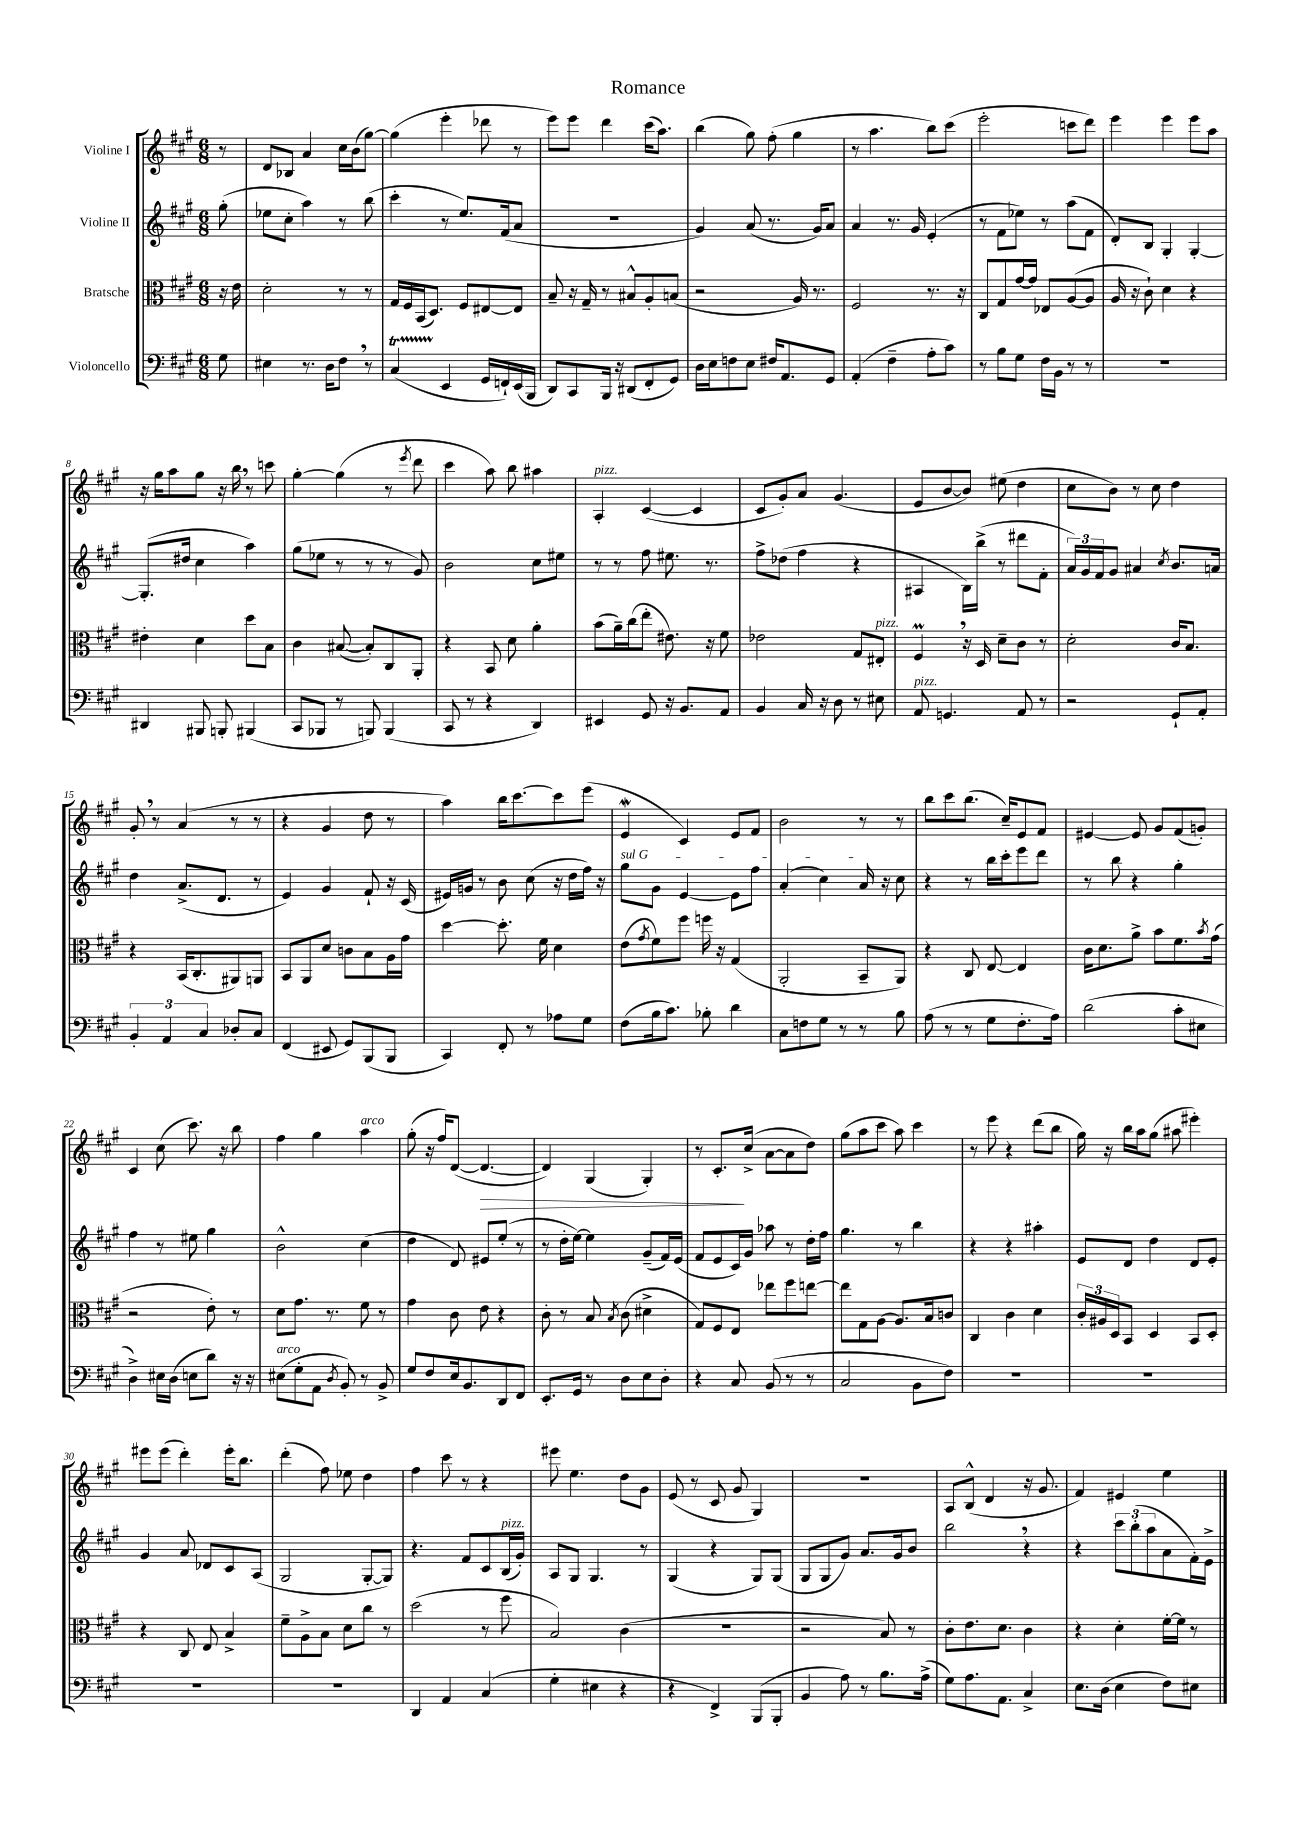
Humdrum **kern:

**kern	**kern	**kern	**kern	**dynam
*part4	*part3	*part2	*part1	*part1
*staff4	*staff3	*staff2	*staff1	*staff1
*I"Violoncello	*I"Bratsche	*I"Violine II	*I"Violine I	*
*clefF4	*clefC3	*clefG2	*clefG2	*
*k[f#c#g#]	*k[f#c#g#]	*k[f#c#g#]	*k[f#c#g#]	*
*M6/8	*M6/8	*M6/8	*M6/8	*
=	=	=	=	=
8G#\	16r	(8gg#'\	8r	.
.	16e\	.	.	.
=1	=1	=1	=1	=1
4E#X\	2d'\	8ee-X\L	8d/L	.
.	.	8cc#'\J	8B-X/J	.
8.r	.	4aa\)	4a/	.
16D\KL	.	.	.	.
8F#,\J	8r	8r	16cc#\LL	.
.	.	.	(16b\J	.
8r	8r	(8bb\	[8gg#\J)	.
=2	=2	=2	=2	=2
(4C#t/	16G#/LL	4ccc#'\	(4gg#\]	.
.	16F#/	.	.	.
.	(16BB/J	.	.	.
.	8.D/J)	.	.	.
4EE/	.	8r	4eee'\	.
.	8F#/L	8.ee/L)	.	.
16GG#/LL	[8E#X/	.	8ddd-X\	.
16FFn`/)	.	(16f#/k	.	.
(16EE/	8E#/J]	8a/J	8r	.
16BBB/JJ	.	.	.	.
=3	=3	=3	=3	=3
8DD/L)	8B~/	2.r	8eee\L)	.
8CC#/	16r	.	8eee\J	.
.	16G#~/	.	.	.
16BBB/Jk	8r	.	4ddd\	.
16r	.	.	.	.
(8DD#X/L	8B#X^^/L	.	.	.
8FF#'/	8A'/	.	(16ccc#\KL	.
.	.	.	8.aa\J)	.
8GG#/J)	(8Bn/J	.	.	.
=4	=4	=4	=4	=4
16D\LL	2r	4g#/)	(4bb\	.
16E\J	.	.	.	.
8Fn\	.	.	.	.
8E\J	.	(8a/	8gg#\)	.
16F#X/KL	.	8.r	(8ff#'\	.
8.AA/	.	.	.	.
.	16A/)	.	4gg#\	.
.	8.r	16g#/KL)	.	.
8GG#/J	.	8a/J	.	.
=5	=5	=5	=5	=5
(4AA'/	2F#/	4a/	8r	.
.	.	.	4.aa\	.
4F#~\	.	8.r	.	.
.	.	16g#/	.	.
8A'\L	8.r	(4e'/	8bb\L)	.
8c#\J)	.	.	(8ccc#\J	.
.	16r	.	.	.
=6	=6	=6	=6	=6
8r	8C#/L	8r	2eee'\	.
8B\L	8G#/	8f#\L	.	.
8G#\J	[16g#/L	8ee-X\J)	.	.
.	16g#/JJ]	.	.	.
16F#\LL	8E-X/L	8r	.	.
16BB\JJ	.	.	.	.
8r	([8A/	(8aa\L	8cccn\L	.
8r	8A/J]	8f#\J	8ddd\J)	.
=7	=7	=7	=7	=7
2.r	16A/	8d'/L)	4eee\	.
.	16r	.	.	.
.	8c#`\)	8B/J	.	.
.	4d\	4G#'/	4eee\	.
.	4r	[4G#'/	8eee\L	.
.	.	.	8aa\J	.
!!LO:LB:g=z
=8	=8	=8	=8	=8
4DD#X/	4e#X'\	(8.G#'/L]	16r	.
.	.	.	16gg#\KL	.
.	.	.	8aa\	.
.	.	16dd#X/Jk	.	.
8BBB#X/	4d\	4cc#\	8gg#\J	.
8BBBn'/	.	.	16r	.
.	.	.	16bb,\	.
(4BBB#X/	8dd\L	4aa\)	8r	.
.	8B\J	.	8cccn\	.
=9	=9	=9	=9	=9
8CC#/L	4c#\	(8gg#\L	[4gg#'\	.
8BBB-X/J	.	8ee-X\J	.	.
8r	([8B#X/	8r	(4gg#\]	.
8BBBn/)	8B#'/L])	8r	.	.
(4BBB/	8C#/	8r	8r	.
.	.	.	8qeee/	.
.	8AA'/J	8g#/)	8ddd\	.
=10	=10	=10	=10	=10
8CC#/	4r	2b\	4ccc#\	.
8r	.	.	.	.
4r	8BB/	.	8aa\)	.
.	8d\	.	8bb\	.
4DD/)	4a'\	8cc#\L	4aa#X\	.
.	.	8ee#X\J	.	.
=11	=11	=11	=11	=11
!	!	!	!LO:TX:a:i:t=pizz.	!
4EE#X/	(8b\L	8r	4A'/	.
.	16a~\L)	8r	.	.
.	(16cc#\J	.	.	.
8GG#/	8ee'\J	8ff#\	([4c#/	.
16r	8.e#X\)	8.ee#X\	.	.
8.BB/L	.	.	.	.
.	.	.	4c#/]	.
.	16r	8.r	.	.
8AA/J	8f#\	.	.	.
=12	=12	=12	=12	=12
4BB/	2e-X\	8ff#^\L	8c#/L	.
.	.	(8dd-X\J	8g#'/)	.
16C#/	.	4ff#\	8a/J	.
16r	.	.	.	.
8D\	.	.	(4.g#/	.
8r	8G#/L	4r	.	.
!	!LO:TX:a:i:t=pizz.	!	!	!
8E#X\	8E#X'/J	.	.	.
=13	=13	=13	=13	=13
!LO:TX:a:i:t=pizz.	!	!	!	!
8AA/	4F#M,/	4A#X/	8e/L	.
4.GGn/	.	.	[8b/	.
.	16r	16B\LL)	8b/J])	.
.	16D/	(16bb^\JJ	.	.
.	8d~\L	8r	(8ee#X\	.
8AA/	8c#\J	8ddd#X\L	4dd\	.
8r	8r	8f#'\J	.	.
=14	=14	=14	=14	=14
2r	2d'\	24a/LL)	8cc#\L	.
.	.	24g#/	.	.
.	.	24f#/J	.	.
.	.	8g#/J	8b\J)	.
.	.	4a#X/	8r	.
.	.	.	8cc#\	.
.	.	8qcc#/	.	.
8GG#`/L	16c#/KL	8.b/L	4dd\	.
.	8.B/J	.	.	.
8AA'/J	.	.	.	.
.	.	16an/Jk	.	.
!!LO:LB:g=z
=15	=15	=15	=15	=15
6BB'/	4r	4dd\	8g#',/	.
.	.	.	8r	.
6AA/	.	.	.	.
.	(16BB/KL	(8.a^/L	(4a/	.
.	8.C#'/	.	.	.
6C#/	.	.	.	.
.	.	8.d/J	.	.
8D-X'/L	8AA#X/)	.	8r	.
8C#/J	8AAn/J	8r	8r	.
=16	=16	=16	=16	=16
(4FF#/	8BB/L	4e/)	4r	.
.	8AA/	.	.	.
8EE#X/	8d/J	4g#/	4g#/	.
8GG#/L)	8cn\L	.	.	.
(8BBB/	8B\	8f#`/	8dd\	.
8BBB/J	16A\L	16r	8r	.
.	16g#\JJ	(16c#/	.	.
=17	=17	=17	=17	=17
4CC#/)	[4dd\	16e#X/LL)	4aa\)	.
.	.	16gn/JJ	.	.
.	.	8r	.	.
8FF#'/	8.dd'\]	8b\	16bb\KL	.
.	.	.	[8.ccc#\	.
8r	.	(8cc#\	.	.
.	16f#\	.	.	.
8A-X\L	4d\	16r	8ccc#\]	.
.	.	16dd\LL	.	.
8G#\J	.	16ff#\JJ)	(8eee\J	.
.	.	16r	.	.
=18	=18	=18	=18	=18
!	!	!LO:TX:a:i:t=sul G	!	!
(8F#\L	(8e\L	8gg#\L	4eW/	.
.	8qg#/	.	.	.
16B\k	8f#\)	8g#\J	.	.
8.c#\J)	.	.	.	.
.	8ff#\J	[4e/	4c#/)	.
8B-X'\	16ffn\	.	.	.
.	16r	.	.	.
4d\	(4G#/	8e\L]	8e/L	.
.	.	8ff#\J	8f#/J	.
=19	=19	=19	=19	=19
8C#\L	2AA'/	(4a'/	2b\	.
8Fn\	.	.	.	.
8G#\J	.	4cc#\)	.	.
8r	.	.	.	.
8r	8BB~/L	16a/	8r	.
.	.	16r	.	.
8B\	8AA/J)	8cc#\	8r	.
=20	=20	=20	=20	=20
(8A\	4r	4r	8bb\L	.
8r	.	.	8ccc#\	.
8r	8C#/	8r	(8.bb\J	.
8G#\L	[8E/	16bb\LL	.	.
.	.	16ccc#'\J	16cc#~/KL)	.
8.F#'\	4E/]	8eee\	8e/	.
.	.	8ddd\J	8f#/J	.
16A\Jk)	.	.	.	.
=21	=21	=21	=21	=21
(2d\	16c#\KL	8r	[4e#X/	.
.	8.d\	.	.	.
.	.	8bb\	.	.
.	8a^\J	4r	8e#/]	.
.	8b\L	.	8g#/L	.
8c#'\L	8.f#\	4gg#'\	(8f#/	.
8E#X\J	.	.	8gn'/J)	.
.	8qb/	.	.	.
.	(16g#\Jk	.	.	.
!!LO:LB:g=z
=22	=22	=22	=22	=22
4D^\)	2r	4ff#\	4c#/	.
16E#X\LL	.	8r	(8cc#\	.
(16D\JJ	.	.	.	.
8En\L	.	8ee#X\	8.ccc#\)	.
8d\J)	8e'\)	4gg#\	.	.
.	.	.	16r	.
16r	8r	.	8bb\	.
16r	.	.	.	.
=23	=23	=23	=23	=23
!LO:TX:a:i:t=arco	!	!	!	!
(8E#X\L	8d\L	2b^^\	4ff#\	.
8G#'\	8.g#\J	.	.	.
8AA\J	.	.	4gg#\	.
.	8.r	.	.	.
8qD/	.	.	.	.
8BB'/)	.	.	.	.
!	!	!	!LO:TX:a:i:t=arco	!
8r	8f#\	(4cc#\	4aa\	.
8BB^/	8r	.	.	.
=24	=24	=24	=24	=24
8G#/L	4g#\	4dd\	(8gg#'\	.
8F#/	.	.	16r	.
.	.	.	16ff#/KL)	.
16E/k	8c#\	8d/)	([8d/J	.
8.BB/	.	.	.	.
!	!	!	!	!LO:HP:b
.	8e\	8e#X/L	4.d/_	>
8DD/	4r	(8ee'/J	.	.
8FF#/J	.	8r	.	.
=25	=25	=25	=25	=25
8.EE'/L	8c#'\	8r	4d/])	.
.	8r	16dd'\LL	.	.
16GG#/Jk	.	[16ee\JJ)	.	.
8r	8B/	4ee\]	(4G#/	.
.	8qB/	.	.	.
8D\L	(8c#\	.	.	.
8E\	4d#X^\	(8g#~/L	4G#'/)	.
8D'\J	.	16f#/L)	.	.
.	.	(16e/JJ	.	.
=26	=26	=26	=26	=26
4r	8G#/L)	8f#/L	8r	.
.	8F#/	8e/	8.c#'/L	.
8C#/	8E/J	16c#/L)	.	.
.	.	16g#/JJ	(16cc#^/Jk	]
(8BB/	8ee-X\L	8aa-X\	[8a\L	.
8r	8ff#\	8r	8a\]	.
8r	[8een\J	16dd'\LL	8dd\J)	.
.	.	16ff#\JJ	.	.
=27	=27	=27	=27	=27
2C#/	8ee\L]	4.gg#\	(8gg#\L	.
.	8G#\	.	8aa\	.
.	[8A\J	.	8ccc#\J	.
.	8.A/L]	8r	8aa\)	.
8BB\L	.	4bb\	4ccc#\	.
.	16B/k	.	.	.
8F#\J)	8cn/J	.	.	.
=28	=28	=28	=28	=28
2.r	4C#/	4r	8r	.
.	.	.	8eee\	.
.	4c#\	4r	4r	.
.	4d\	4aa#X'\	(8ddd\L	.
.	.	.	8bb\J	.
=29	=29	=29	=29	=29
2.r	24c#'/LL	8e/L	16gg#\)	.
.	24A#X/	.	.	.
.	.	.	16r	.
.	24D/J	.	.	.
.	8BB/J	8d/J	16bb\LL	.
.	.	.	16aa\J	.
.	4D/	4dd\	(8gg#\J	.
.	.	.	8aa#X\	.
.	8BB/L	8d/L	4eee#X'\)	.
.	8D'/J	8e'/J	.	.
!!LO:LB:g=z
=30	=30	=30	=30	=30
2.r	4r	4g#/	8eee#X\L	.
.	.	.	(8eee#\J	.
.	8C#/	8a/	4ddd'\)	.
.	8E/	8d-X/L	.	.
.	4B^/	8c#/	16eee#'\KL	.
.	.	.	8.bb\J	.
.	.	(8A/J	.	.
=31	=31	=31	=31	=31
2.r	8f#~\L	2G#/	(4ddd'\	.
.	8A^\	.	.	.
.	8B\J	.	8ff#\)	.
.	8d\L	.	8ee-X\	.
.	8cc#\J	[8G#'/L	4dd\	.
.	8r	8G#/J])	.	.
=32	=32	=32	=32	=32
4DD/	(2dd\	4.r	4ff#\	.
4AA/	.	.	8ccc#\	.
.	.	8f#/L	8r	.
(4C#/	8r	8c#/	4r	.
!	!	!LO:TX:a:i:t=pizz.	!	!
.	8ff#\	(16B/L	.	.
.	.	16g#'/JJ)	.	.
=33	=33	=33	=33	=33
4G#'\	2B/)	8A/L	8eee#X\	.
.	.	8G#/J	4.ee\	.
4E#X\	.	4.G#/	.	.
4r	(4c#\	.	8dd\L	.
.	.	8r	8g#\J	.
=34	=34	=34	=34	=34
4r	2.r	(4G#/	(8e/	.
.	.	.	8r	.
4FF#^/)	.	4r	8c#/	.
.	.	.	8g#/	.
(8BBB/L	.	8G#/L)	4G#/)	.
8BBB'/J	.	(8G#/J	.	.
=35	=35	=35	=35	=35
4BB/	2r	8G#/L	2.r	.
.	.	8G#/	.	.
8A\)	.	8g#/J)	.	.
8r	.	8.a/L	.	.
8.B\L	8B/)	.	.	.
.	.	16g#/k	.	.
.	8r	8b/J	.	.
(16A^\Jk	.	.	.	.
=36	=36	=36	=36	=36
8G#\L)	8c#'\L	2bb,\	8A/L	.
8.A\	8.e\	.	(8B^^/J	.
.	.	.	4d/	.
8.AA\J	8.d\J	.	.	.
4C#^/	4c#\	4r	16r	.
.	.	.	8.g#/	.
=37	=37	=37	=37	=37
8.E\L	4r	4r	4f#/)	.
(16D\Jk	.	.	.	.
4E\	4d'\	12ccc#\L	4e#X/	.
.	.	(12bb'\	.	.
.	.	12aa\	.	.
8F#\L)	[16f#'\LL	8a\	4ee\	.
.	16f#\JJ]	.	.	.
8E#X\J	8r	16f#'\L)	.	.
.	.	16e^\JJ	.	.
==	==	==	==	==
*-	*-	*-	*-	*-
